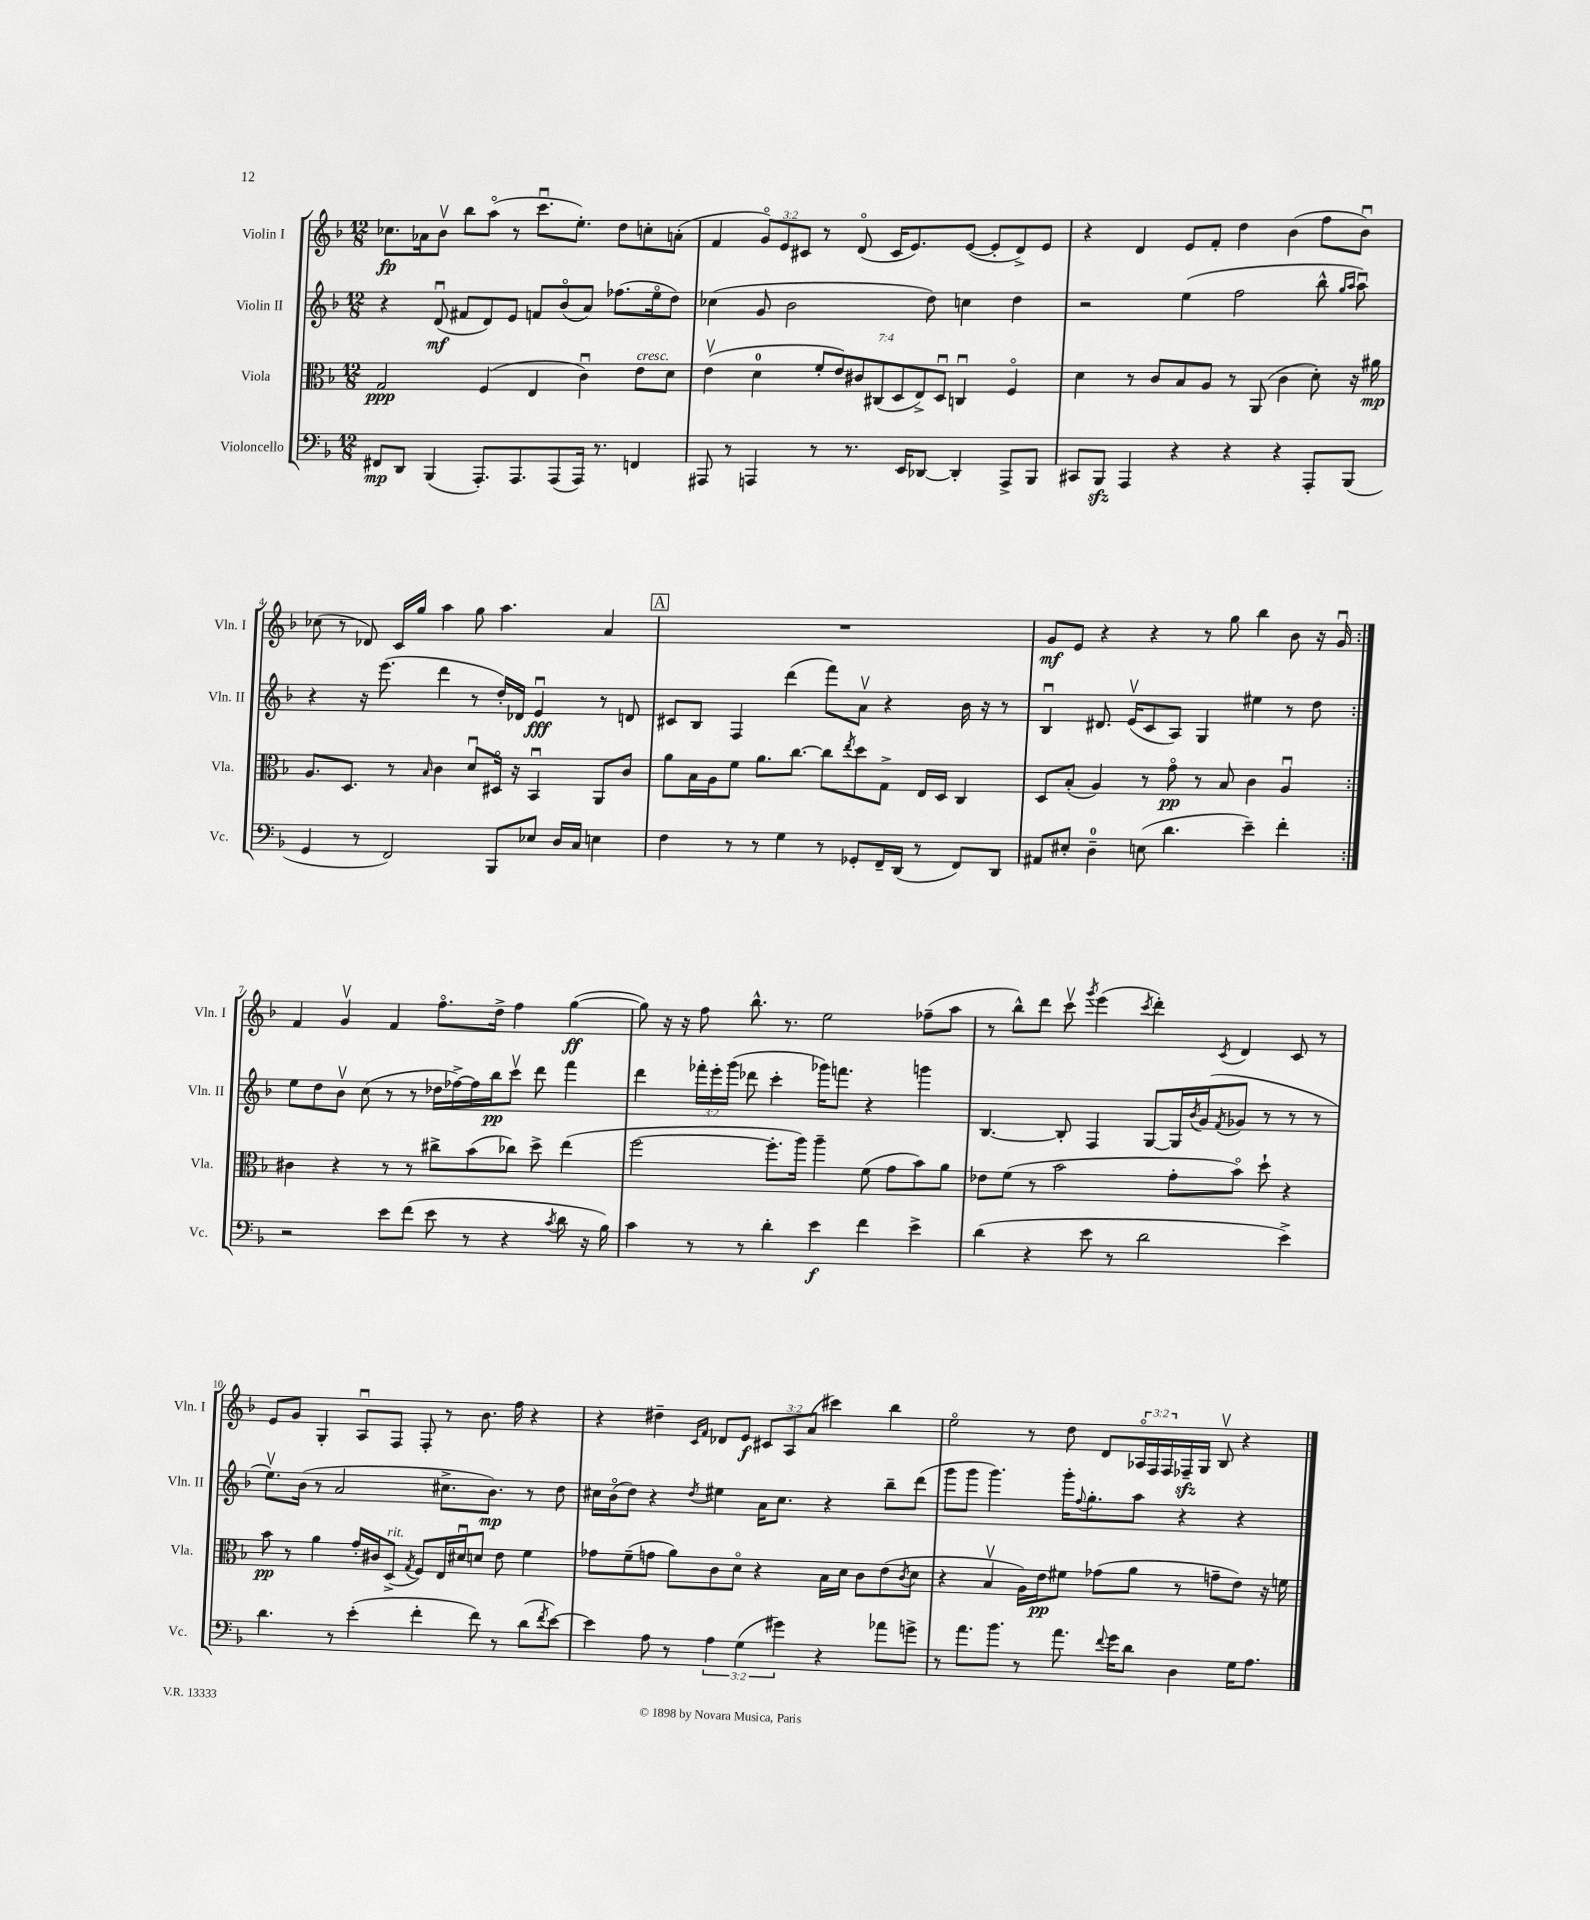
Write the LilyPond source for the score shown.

<<
\new StaffGroup <<
\new Staff = "s0" \with { instrumentName = "Violin I" shortInstrumentName = "Vln. I" } {
    \clef treble \key f \major \numericTimeSignature \time 12/8 \override Staff.TupletNumber.text = #tuplet-number::calc-fraction-text
    \repeat volta 2 { ces''8.\fp aes'16 bes'8\upbow bes''8 a''8\flageolet( r8 c'''8.\downbow e''8.-.) d''8 c''8-. a'8-.( |
    f'4 \tuplet 3/2 { g'8\flageolet) e'8 cis'8 } r8 d'8\flageolet( cis'16 e'8.) e'8~( e'8-. d'8->) e'8 |
    r4 d'4 e'8 f'8-. d''4 bes'4( f''8 bes'8\downbow) |
    ces''8( r8 des'8) c'16 g''16 a''4 g''8 a''4. a'4 |
    \mark \markup { \box "A" } R1. |
    g'8\mf e'8 r4 r4 r8 g''8 bes''4 bes'8 r16 g'16\downbow | }
    f'4 g'4\upbow f'4 f''8.\flageolet d''16-> f''4 g''4~\ff( |
    g''8) r16 r16 f''8 bes''8.-^ r8. e''2 fes''8--( a''8 |
    r8 bes''8-^) d'''8 c'''8\upbow \acciaccatura { g'''8 } e'''4( \acciaccatura { c'''8 } d'''4-.) \acciaccatura { c'8 } d'4 c'8 r8 |
    e'8 g'8 g4-. a8\downbow f8 f8-. r8 bes'8. f''16 r4 |
    r4 dis''4-- \grace { c'16 f'16 } des'8 e'8\f \tuplet 3/2 { cis'8 a8 a'8( } cis'''4) bes''4 |
    e''2\flageolet r8 d''8 d'8 \tuplet 3/2 { aes16\flageolet f16 f16 } fes16--\sfz g16 bes8\upbow r4 \bar "|." |
}
\new Staff = "s1" \with { instrumentName = "Violin II" shortInstrumentName = "Vln. II" } {
    \clef treble \key f \major \numericTimeSignature \time 12/8 \override Staff.TupletNumber.text = #tuplet-number::calc-fraction-text
    \repeat volta 2 { r4 d'8\downbow\mf( fis'8 d'8) e'8 f'8 bes'8\flageolet( a'8) fes''8.( e''16\flageolet d''8) |
    ces''4( g'8 bes'2 d''8) c''4 d''4 |
    r2 e''4( f''2 bes''8-^ \grace { g''16 a''16 } a''8\downbow) |
    r4 r16 e'''8.( d'''4 r8 d''16-.) des'16 e'4\downbow\fff r8 d'8 |
    \mark \markup { \box "A" } cis'8 bes8 f4 d'''4( f'''8) a'8\upbow r4 bes'16 r16 r8 |
    bes4\downbow dis'8. e'16\upbow( c'8 a8) g4 eis''4 r8 d''8 | }
    e''8 d''8 bes'8\upbow c''8( r8 r8 des''16 fes''16~->) fes''16 bes''16\pp c'''8\upbow d'''8 f'''4 |
    d'''4 \tuplet 3/2 { fes'''16-. e'''16-. g'''16( } des'''8 c'''4-. ges'''16) f'''8. r4 g'''4 |
    bes4.~ bes8-. f4 g8~ g16 \acciaccatura { bes'8 } g'16( \acciaccatura { f'8 } ges'8 r8 r8 r8 |
    e''8.\upbow) bes'16( r8 a'2 cis''8.-> bes'8.\mp) r8 d''8 |
    cis''16 bes'16\flageolet( d''8) r4 \acciaccatura { d''8 } eis''4 a'16 cis''8. r4 bes''8-- d'''8( |
    g'''8 g'''8 g'''4.) g'''16-. \appoggiatura { f''8 } g''8.-. a''8 r4 r4 \bar "|." |
}
\new Staff = "s2" \with { instrumentName = "Viola" shortInstrumentName = "Vla." } {
    \clef alto \key f \major \numericTimeSignature \time 12/8 \override Staff.TupletNumber.text = #tuplet-number::calc-fraction-text
    \repeat volta 2 { g2\ppp f4( e4 c'4\downbow) e'8^\markup { \italic "cresc." } d'8 |
    e'4\upbow( d'4-0 \tuplet 7/4 { f'8-. e'8) cis'8 cis8( d8 e8->) d8\downbow } c4\downbow f4\flageolet |
    d'4 r8 c'8 bes8 a8 r8 a,8( c'4 d'8-.) r16 ais'16\mp |
    a8. d8. r8 \grace { bes16 } c'4 d'8\downbow dis16\flageolet r16 bes,4\downbow a,8 c'8 |
    \mark \markup { \box "A" } a'8 bes16 a16 f'8 a'8. c''8.~ c''8 \acciaccatura { e''8 } d''8 g8-> e16 d16 c4 |
    d8 bes8-.( a4) r8 g'8\flageolet\pp r8 bes8 c'4 a4\downbow | }
    cis'4 r4 r8 r8 cis''8-> bes'8( ces''8) d''8-> e''4( |
    f''2~ f''8.-. a''16) a''4-- f'8( g'8 bes'8) a'8 |
    ees'8 f'8( r8 bes'2 g'8-. bes'8\flageolet) d''8-! r4 |
    bes'8\pp r8 a'4 g'16-. cis'16 d8->^\markup { \italic "rit." }( \acciaccatura { g8 } f8) e16 dis'16\downbow d'8 e'8 f'4 |
    ges'8 f'8--( g'8 a'8) c'8 d'8\flageolet r4 bes16 d'16 c'8 e'8( \acciaccatura { c'8 } d'8 |
    r4 bes4\upbow a16) e'16\pp fis'8 ges'8( a'8 r8 g'8-- e'8) r16 f'16 \bar "|." |
}
\new Staff = "s3" \with { instrumentName = "Violoncello" shortInstrumentName = "Vc." } {
    \clef bass \key f \major \numericTimeSignature \time 12/8 \override Staff.TupletNumber.text = #tuplet-number::calc-fraction-text
    \repeat volta 2 { fis,8\mp d,8 bes,,4( a,,8.-.) a,,8. a,,8( a,,16) r8. f,4 |
    ais,,8 r8 a,,4 r8 r8. e,16 des,8~ des,4-. a,,8-> bes,,8 |
    cis,8 bes,,8\sfz a,,4 r4 r4 r4 a,,8-. bes,,8( |
    g,4 r8 f,2) bes,,8 ees8 d16 c16 e4 |
    \mark \markup { \box "A" } f4 r8 r8 g4 r8 ges,8-. f,16-- d,16( r8 f,8) d,8 |
    ais,8 eis8-. d4-0-- e8( d'4. e'4--) f'4-. | }
    r2 e'8 f'8( e'8 r8 r4 \acciaccatura { c'8 } d'8 r16 bes16) |
    c'4 r8 r8 d'4-. e'4\f f'4 e'4-> |
    d'4( r4 e'8 r8 d'2 e'4->) |
    d'4. r8 e'4-.( f'4-. f'8) r8 d'8( \acciaccatura { f'8 } e'8~) |
    e'4 a8 r8 \tuplet 3/2 { a4 g4( gis'4) } r4 aes'8 g'8-> |
    r8 a'8. bes'8. r8 a'8. \appoggiatura { f'8 } g'16 d'8 d4 g16 a8. \bar "|." |
}
>>
>>
